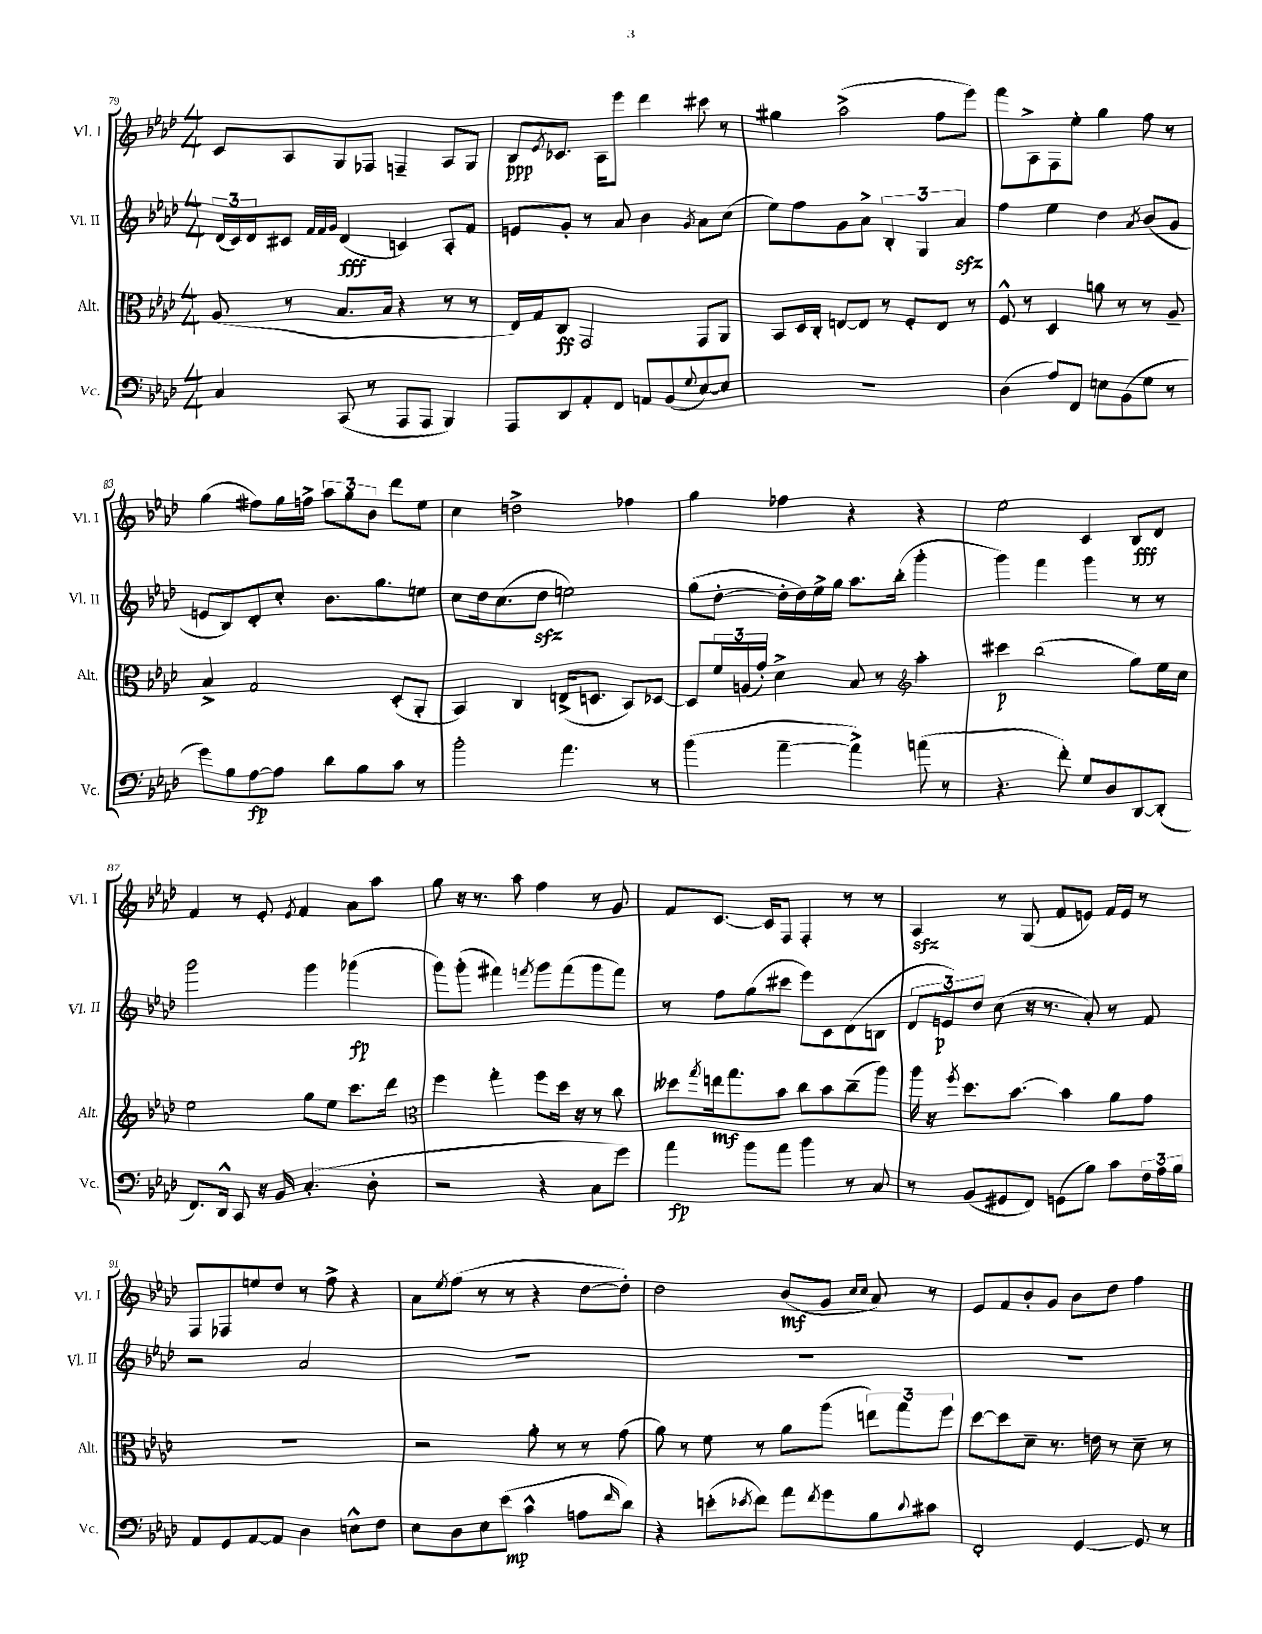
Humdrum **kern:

**kern	**dynam	**kern	**dynam	**kern	**dynam	**kern	**dynam
*part4	*part4	*part3	*part3	*part2	*part2	*part1	*part1
*staff4	*staff4	*staff3	*staff3	*staff2	*staff2	*staff1	*staff1
*I"Vc.	*	*I"Alt.	*	*I"Vl. II	*	*I"Vl. I	*
*I'Vc.	*	*I'Alt.	*	*I'Vl. II	*	*I'Vl. I	*
*clefF4	*	*clefC3	*	*clefG2	*	*clefG2	*
*k[b-e-a-d-]	*	*k[b-e-a-d-]	*	*k[b-e-a-d-]	*	*k[b-e-a-d-]	*
*M4/4	*	*M4/4	*	*M4/4	*	*M4/4	*
=79	=79	=79	=79	=79	=79	=79	=79
4C/	.	(8A-/	.	(24d-/LL	.	8c/L	.
.	.	.	.	24c/)	.	.	.
.	.	.	.	24d-/J	.	.	.
.	.	8r	.	8c#X/J	.	8A-/	.
.	.	.	.	32qqf/LLL	.	.	.
.	.	.	.	32qqf/	.	.	.
.	.	.	.	32qqg/JJJ	.	.	.
(8CC/	.	8.B-/L	.	(4d-/	fff	8G/	.
8r	.	.	.	.	.	8F-X/J	.
.	.	16B-/Jk	.	.	.	.	.
8AAA-/L	.	4r	.	4cn/)	.	4Fn~/	.
8AAA-/J	.	.	.	.	.	.	.
4BBB-/)	.	8r	.	8A-'/L	.	8A-/L	.
.	.	8r	.	8f/J	.	8G/J	.
=80	=80	=80	=80	=80	=80	=80	=80
8AAA-/L	.	16E-/LL)	.	8en/L	.	8B-/L	ppp
.	.	16G/J	.	.	.	.	.
.	.	.	.	.	.	8qe-/	.
8DD-/	.	8C/J	ff	8g'/J	.	8.c-X/J	.
8AA-'/	.	2GG/	.	8r	.	.	.
.	.	.	.	.	.	16A-\KL	.
8FF/J	.	.	.	8a-/	.	8eee-\J	.
8AAn/L	.	.	.	4b-\	.	4ddd-\	.
(8BB-/	.	.	.	.	.	.	.
8qqG/	.	.	.	8qg/	.	.	.
[8E-/)	.	8GG/L	.	8a-\L	.	8ccc#X\	.
8E-/J]	.	8AA-/J	.	(8cc\J	.	8r	.
=81	=81	=81	=81	=81	=81	=81	=81
1r	.	8BB-/L	.	8ee-\L)	.	4gg#X\	.
.	.	16D-/L	.	8ff\	.	.	.
.	.	16C'/JJ	.	.	.	.	.
.	.	[8En/L	.	8g\	.	(2aa-^\	.
.	.	8E/J]	.	8a-^\J	.	.	.
.	.	8r	.	6B-'/	.	.	.
.	.	8F'/L	.	.	.	.	.
.	.	.	.	6G/	.	.	.
.	.	8E/J	.	.	.	8ff\L	.
.	.	.	.	6a-zz/	.	.	.
.	.	8r	.	.	.	8eee-\J)	.
=82	=82	=82	=82	=82	=82	=82	=82
(4D-\	.	8F^^/	.	4ff\	.	8fff\L	.
.	.	8r	.	.	.	8A-^\	.
8A-/L)	.	4D-/	.	4ee-\	.	8F\	.
8FF/J	.	.	.	.	.	8ee-'\J	.
8En\L	.	8an\	.	4dd-\	.	4gg\	.
(8BB-\	.	8r	.	.	.	.	.
.	.	.	.	8qa-/	.	.	.
8G\J	.	8r	.	(8b-/L	.	8ff\	.
8r	.	8A-~/	.	8g/J	.	8r	.
!!LO:LB:g=z
=83	=83	=83	=83	=83	=83	=83	=83
8g\L)	.	4B-^/	.	8en/L	.	(4gg\	.
8B-\	.	.	.	8B-/)	.	.	.
[8A-\	fp	2G/	.	8d-'/	.	8ff#X\L)	.
8A-\J]	.	.	.	8cc'/J	.	16gg\L	.
.	.	.	.	.	.	16ffn^\JJ	.
8d-\L	.	.	.	8.b-\L	.	12aa-\L	.
.	.	.	.	.	.	12gg\	.
8B-\	.	.	.	.	.	.	.
.	.	.	.	.	.	12b-\J	.
.	.	.	.	8.gg\	.	.	.
8c\J	.	(8D-'/L	.	.	.	8ddd-\L	.
8r	.	8AA-'/J	.	8een\J	.	8ee-\J	.
=84	=84	=84	=84	=84	=84	=84	=84
2b-'\	.	4BB-/)	.	8cc\L	.	4cc\	.
.	.	.	.	16dd-\k	.	.	.
.	.	.	.	(8.cc\	.	.	.
.	.	4C/	.	.	.	2ddn^\	.
.	.	.	.	8dd-zz\J	.	.	.
4.a-\	.	(16En^/KL	.	2een\)	.	.	.
.	.	8.Dn/J	.	.	.	.	.
.	.	8BB-/L)	.	.	.	4ff-X\	.
8r	.	[8D-X/J	.	.	.	.	.
=85	=85	=85	=85	=85	=85	=85	=85
(4b-\	.	8D-/L]	.	(8gg\L	.	4gg\	.
.	.	24f/L	.	[8dd-'\J	.	.	.
.	.	(24An/	.	.	.	.	.
.	.	24g'/JJ)	.	.	.	.	.
[4a-~\	.	4d-^\	.	16dd-'\LL]	.	4ff-X\	.
.	.	.	.	16dd-\)	.	.	.
.	.	.	.	16ee-^\	.	.	.
.	.	.	.	16gg\JJ	.	.	.
4a-^\])	.	8B-/	.	8.aa-\L	.	4r	.
.	.	8r	.	.	.	.	.
.	.	.	.	(16bb-'\Jk	.	.	.
*	*	*clefG2	*	*	*	*	*
(8an\	.	4aa-'\	.	4ggg'\	.	4r	.
8r	.	.	.	.	.	.	.
=86	=86	=86	=86	=86	=86	=86	=86
4.r	.	4ccc#X\	p	4ggg\)	.	2ee-\	.
.	.	(2bb-\	.	4fff\	.	.	.
8f'\)	.	.	.	.	.	.	.
8G/L	.	.	.	4ggg\	.	4c/	.
8D-/	.	.	.	.	.	.	.
[8DD-/	.	8gg\L)	.	8r	.	8B-/L	fff
(8DD-'/J]	.	16ee-\L	.	8r	.	8d-/J	.
.	.	16cc\JJ	.	.	.	.	.
!!LO:LB:g=z
=87	=87	=87	=87	=87	=87	=87	=87
8.FF/L)	.	2ee-\	.	2ggg\	.	4f/	.
16DD-^^/Jk	.	.	.	.	.	.	.
8CC/	.	.	.	.	.	8r	.
16r	.	.	.	.	.	8e-'/	.
16BB-/	.	.	.	.	.	.	.
.	.	.	.	.	.	8qe-/	.
(4.C'/	.	8gg\L	.	4ggg\	.	4f/	.
.	.	8ee-\J	.	.	.	.	.
.	.	8.ccc\L	.	(4ggg-X\	fp	8a-\L	.
8D-'\	.	.	.	.	.	8aa-\J	.
.	.	16ddd-\Jk	.	.	.	.	.
=88	=88	=88	=88	=88	=88	=88	=88
*	*	*clefC3	*	*	*	*	*
2r	.	4ff\	.	8ggg\L)	.	8gg\	.
.	.	.	.	(8ggg'\J	.	16r	.
.	.	.	.	.	.	8.r	.
.	.	4gg'\	.	4fff#X\)	.	.	.
.	.	.	.	.	.	8aa-\	.
.	.	.	.	8qfffn/	.	.	.
4r	.	8ff\L	.	8ggg\L	.	4ff\	.
.	.	16dd-\Jk	.	(8fff\	.	.	.
.	.	16r	.	.	.	.	.
8C\L	.	8r	.	8ggg\	.	8r	.
8g\J)	.	8cc\	.	8fff\J)	.	8g/	.
=89	=89	=89	=89	=89	=89	=89	=89
4a-\	fp	8dd--X\L	.	8r	.	8f/L	.
.	.	8qgg/	.	.	.	.	.
.	.	16een\k	mf	8ff\L	.	[8.c/J	.
.	.	8.gg\	.	.	.	.	.
8b-\L	.	.	.	(8gg\	.	.	.
.	.	.	.	.	.	16c/KL]	.
8a-\J	.	8b-\J	.	8ccc#X\J	.	8F/J	.
4b-\	.	8cc\L	.	8eee-\L)	.	4F'/	.
.	.	8b-\	.	8c\	.	.	.
8r	.	(8cc~\	.	(8d-\	.	8r	.
8C/	.	8aa-\J)	.	8Bn\J	.	8r	.
=90	=90	=90	=90	=90	=90	=90	=90
8r	.	16aa-\	.	12d-/L	.	4A-zz/	.
.	.	16r	.	.	.	.	.
.	.	.	.	12en/)	p	.	.
.	.	8qff/	.	.	.	.	.
(8BB-/L	.	8.dd-\L	.	.	.	.	.
.	.	.	.	12dd-/J	.	.	.
8GG#X/	.	.	.	(8cc\	.	8r	.
.	.	[8.b-\J	.	.	.	.	.
8FF/J)	.	.	.	16r	.	(8G/	.
.	.	.	.	8.r	.	.	.
(8GGn\L	.	4b-\]	.	.	.	8f/L	.
8B-\J)	.	.	.	8a-'/)	.	8en/J)	.
8c\L	.	8a-\L	.	8r	.	16f/LL	.
.	.	.	.	.	.	16e/JJ	.
24F\L	.	8g\J	.	8f/	.	8r	.
24A-\	.	.	.	.	.	.	.
24B-\JJ	.	.	.	.	.	.	.
!!LO:LB:g=z
=91	=91	=91	=91	=91	=91	=91	=91
8AA-/L	.	1r	.	2r	.	8F/L	.
8GG/	.	.	.	.	.	8F-X/	.
[8AA-/	.	.	.	.	.	8een/	.
8AA-/J]	.	.	.	.	.	8dd-/J	.
4D-\	.	.	.	2a-/	.	8r	.
.	.	.	.	.	.	8ff^\	.
8En^^\L	.	.	.	.	.	4r	.
8F\J	.	.	.	.	.	.	.
=92	=92	=92	=92	=92	=92	=92	=92
8E-\L	.	2r	.	1r	.	8a-\L	.
.	.	.	.	.	.	8qee-/	.
8D-\	.	.	.	.	.	(8ff\J	.
8E-\	.	.	.	.	.	8r	.
(8e-\J	mp	.	.	.	.	8r	.
4c^^\	.	8a-'\	.	.	.	4r	.
.	.	8r	.	.	.	.	.
8An\L	.	8r	.	.	.	[8dd-\L	.
16qqf/	.	.	.	.	.	.	.
8d-\J)	.	(8g\	.	.	.	8dd-'\J])	.
=93	=93	=93	=93	=93	=93	=93	=93
4r	.	8a-\)	.	1r	.	2dd-\	.
.	.	8r	.	.	.	.	.
(8en'\L	.	8f\	.	.	.	.	.
8qe-X/	.	.	.	.	.	.	.
8f\J)	.	8r	.	.	.	.	.
8a-\L	.	8a-\L	.	.	.	(8b-/L	mf
8qf/	.	.	.	.	.	.	.
8g\	.	(8aa-\J	.	.	.	8g/J	.
.	.	.	.	.	.	16qqcc/LL	.
.	.	.	.	.	.	16qqcc/JJ	.
8B-\	.	12een\L)	.	.	.	8a-/)	.
.	.	12gg\	.	.	.	.	.
8qqd-/	.	.	.	.	.	.	.
8c#X\J	.	.	.	.	.	8r	.
.	.	12ff\J	.	.	.	.	.
=94	=94	=94	=94	=94	=94	=94	=94
2FF'/	.	[8dd-\L	.	1r	.	8e-/L	.
.	.	8dd-\]	.	.	.	8f/	.
.	.	8d-~\J	.	.	.	8b-'/	.
.	.	8.r	.	.	.	8g/J	.
[4GG/	.	.	.	.	.	8b-\L	.
.	.	16en\	.	.	.	.	.
.	.	8r	.	.	.	8dd-\J	.
8GG/]	.	8d-~\	.	.	.	4ff\	.
8r	.	8r	.	.	.	.	.
==	==	==	==	==	==	==	==
*-	*-	*-	*-	*-	*-	*-	*-
